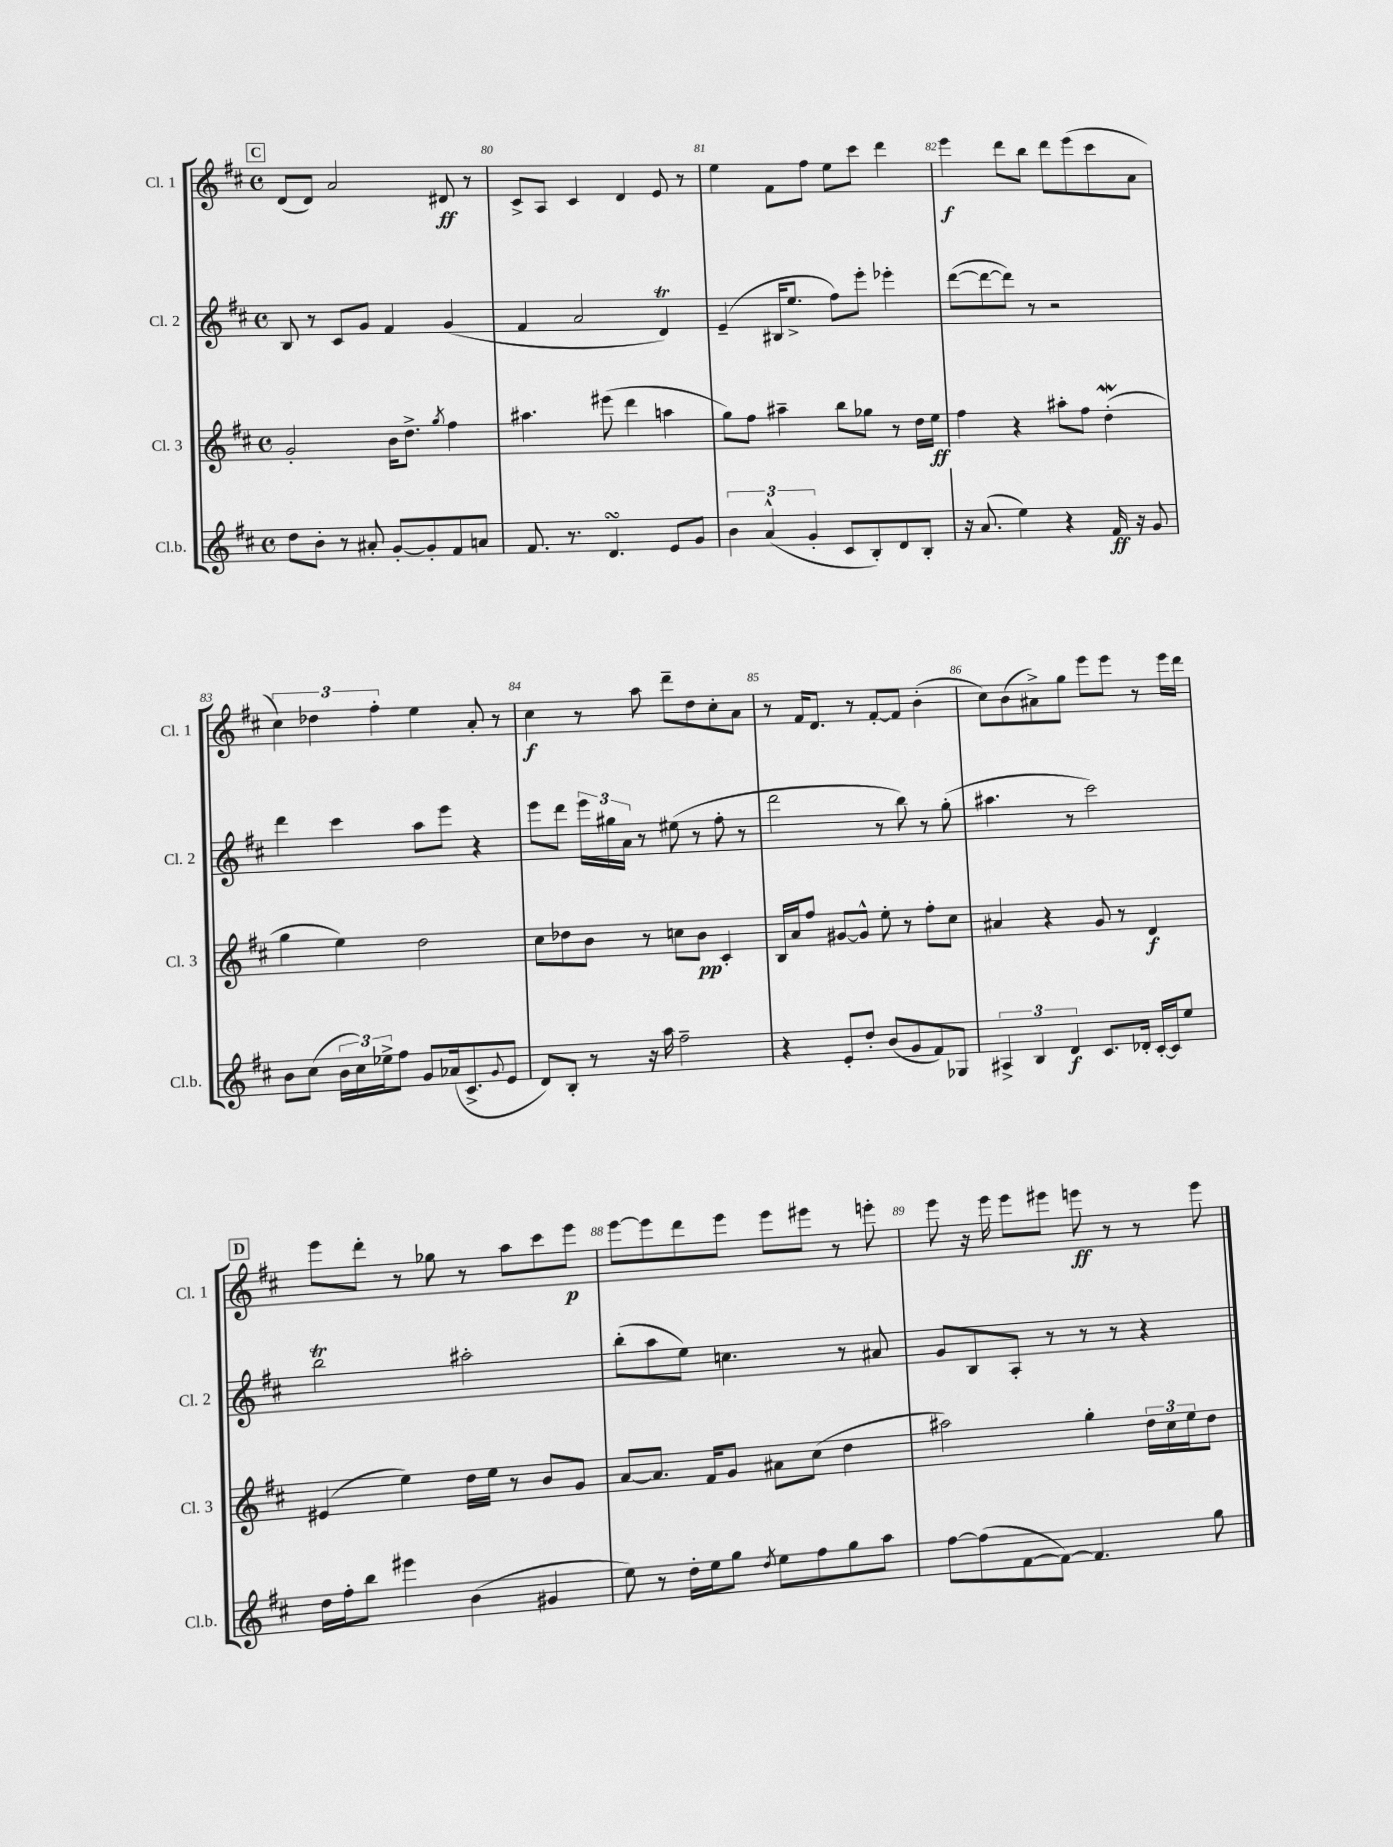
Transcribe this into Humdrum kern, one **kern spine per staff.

**kern	**kern	**kern	**kern
*staff4	*staff3	*staff2	*staff1
*clefG2	*clefG2	*clefG2	*clefG2
*k[f#c#]	*k[f#c#]	*k[f#c#]	*k[f#c#]
*M4/4	*M4/4	*M4/4	*M4/4
*met(c)	*met(c)	*met(c)	*met(c)
8dd	2g'	8B	(8d
8b'	.	8r	8d)
8r	.	8c#	2a
8a#'	.	8g	.
[8g'	16b	4f#	.
.	8.dd^	.	.
8g']	.	.	.
.	8qgg	.	.
8f#	4ff#	(4g	8d#
8a	.	.	8r
=	=	=	=
8.f#	4.aa#	4f#	8c#^
.	.	.	8A
8.r	.	.	.
.	.	2a	4c#
4.d	(8eee#	.	.
.	4ddd	.	4d
8e	4aa	4d)	8e
8g	.	.	8r
=	=	=	=
6b	8gg)	(4e~	4ee
.	8ff#	.	.
(6a^^	.	.	.
.	4aa#~	16B#	8f#
.	.	8.ee^	.
6g'	.	.	.
.	.	.	8ff#
8c#	8bb	8ff#)	8ee
8B')	8gg-	8eee'	8ccc#
8d	8r	4eee-'	4ddd
8B'	16dd	.	.
.	16ee	.	.
=	=	=	=
16r	4ff#	([8ddd	4eee
(8.a	.	.	.
.	.	8ddd_	.
4ee)	4r	8ddd])	8ddd
.	.	8r	8bb
4r	8aa#'	2r	8ddd
.	8ff#	.	(8eee
16f#	(4dd'	.	8ccc#
16r	.	.	.
8g	.	.	8a
=	=	=	=
8b	4gg	4ddd	6cc#)
(8cc#	.	.	.
.	.	.	6dd-
24b	4ee)	4ccc#	.
24cc#)	.	.	.
24ee-^	.	.	6ff#'
8ff#	.	.	.
8g	2dd	8aa	4ee
(16a-	.	8eee	.
8.c#^	.	.	.
.	.	4r	8a'
8qqg	.	.	.
8e	.	.	8r
=	=	=	=
8d)	8cc#	8eee	4cc#
8B'	8dd-	8ddd	.
8r	8b	24eee	8r
.	.	24gg#	.
.	.	24a	.
16r	8r	8r	8aa
16aa	.	.	.
2ff#~	8cc	(8ee#	8ddd~
.	8b	8r	8dd
.	4c#'	8ff#'	8cc#'
.	.	8r	8a
=	=	=	=
4r	16B	2ddd	8r
.	16a	.	.
.	8ff#	.	16f#
.	.	.	8.d
8e'	[8g#	.	.
8dd'	8g#^^]	.	8r
(8b	8ee'	8r	[8f#'
8g	8r	8bb)	8f#]
8f#)	8ff#'	8r	(4b'
8G-	8cc#	(8gg'	.
=	=	=	=
6A#^	4a#	4.aa#	8cc#)
.	.	.	(8b
6B	.	.	.
.	4r	.	8a#^)
6d	.	.	.
.	.	8r	8gg
8.c#	8g	2ccc#)	8eee
.	8r	.	8eee
16d-'	.	.	.
[16c#'	4d	.	8r
16c#]	.	.	.
8ee	.	.	16eee
.	.	.	16ddd
=	=	=	=
16dd	(4e#	2bb	8eee
16ff#'	.	.	.
8bb	.	.	8ddd'
4eee#	4ee)	.	8r
.	.	.	8gg-
(4b	16dd	2aa#'	8r
.	16ee	.	.
.	8r	.	8aa
4g#	8b	.	8ccc#
.	8g	.	8eee
=	=	=	=
8ee)	[8a	(8bb'	[8eee
8r	8.a]	8aa	8eee]
16dd'	.	8ee)	8ddd
16ee	16f#	.	.
8gg	8g	4.cc	8eee
8qdd	.	.	.
8ee	8a#	.	8eee
8ff#	(8cc#	.	8eee#
8gg	4dd	8r	8r
8aa	.	8a#	8eee'
=	=	=	=
[8ff#	2aa#)	8g	8eee
(8ff#]	.	8B	16r
.	.	.	16eee
[8f#	.	8A'	8eee
8f#_)	.	8r	8eee#
4.f#]	4gg'	8r	8eee
.	.	8r	8r
.	24dd	4r	8r
.	24cc#	.	.
.	24ee	.	.
8gg	8dd	.	8eee
==	==	==	==
*-	*-	*-	*-
